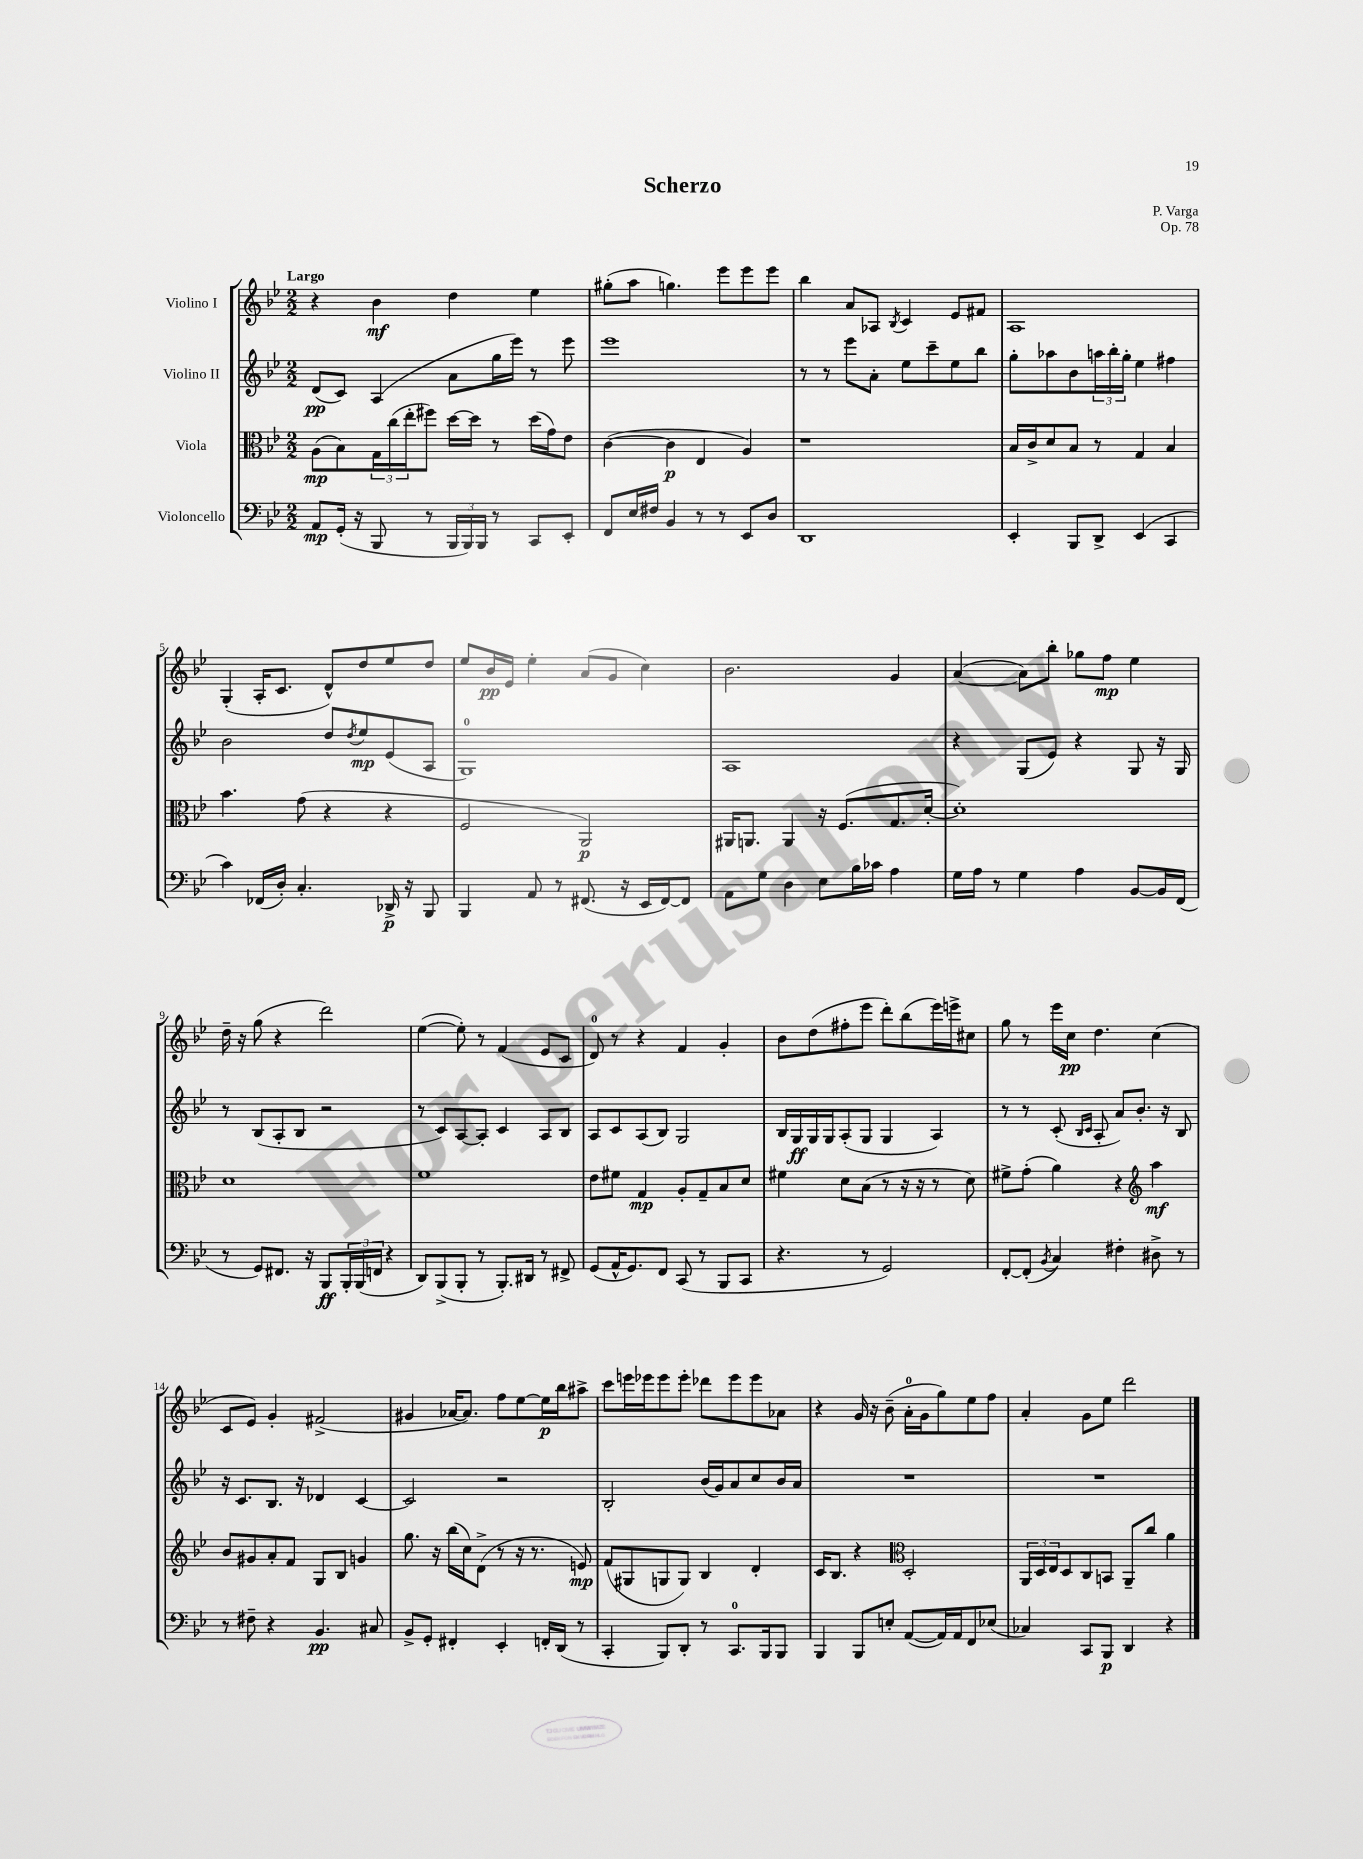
\header { title = "Scherzo" composer = "P. Varga" opus = "Op. 78" }
<<
\new StaffGroup <<
\new Staff = "s0" \with { instrumentName = "Violino I" } {
    \clef treble \key bes \major \numericTimeSignature \time 2/2 \tempo "Largo"
    r4 bes'4\mf d''4 ees''4 |
    gis''8-.( a''8 g''4.) ees'''8 ees'''8 ees'''8 |
    bes''4 a'8 aes8 \acciaccatura { bes8 } c'4 ees'8 fis'8 |
    a1 |
    g4-.( a16-. c'8. d'8-^) d''8 ees''8 d''8 |
    ees''8 bes'16\pp ees'16 ees''4-. a'8( g'8 c''4) |
    bes'2. g'4 |
    a'4~( a'8) bes''8-. ges''8 f''8\mp ees''4 |
    d''16-- r16 g''8( r4 d'''2) |
    ees''4~( ees''8-.) r8 f'4( ees'8 c'8 |
    d'8-0) r8 r4 f'4 g'4-. |
    bes'8 d''8( fis''8-. ees'''8 d'''8-.) bes''8( ees'''16) e'''16-> cis''8 |
    g''8 r8 ees'''16 c''16\pp d''4. c''4( |
    c'8 ees'8) g'4-. fis'2->( |
    gis'4 aes'16~ aes'8.) f''8 ees''8~ ees''16\p bes''16 ais''8-> |
    c'''8 e'''16 ees'''16 ees'''8 ees'''8-. des'''8 ees'''8 ees'''8 aes'8 |
    r4 g'16 r16 bes'8--( a'16-0-. g'16 g''8) ees''8 f''8 |
    a'4-. g'8 ees''8 d'''2 \bar "|." |
}
\new Staff = "s1" \with { instrumentName = "Violino II" } {
    \clef treble \key bes \major \numericTimeSignature \time 2/2
    d'8\pp( c'8) a4( a'8 g''16 ees'''16) r8 ees'''8 |
    ees'''1 |
    r8 r8 ees'''8 a'8-. ees''8 c'''8-- ees''8 bes''8 |
    g''8-. aes''8 bes'8 \tuplet 3/2 { a''16 bes''16-. g''16-. } ees''4 fis''4 |
    bes'2 d''8 \acciaccatura { d''8 } ees''8\mp ees'8( a8 |
    g1-0) |
    a1 |
    r4 g8( ees'8) r4 g8 r16 g16 |
    r8 bes8( a8-. bes8 r2 |
    r8 c'8) a8~ a8-. c'4 a8 bes8 |
    a8 c'8 a8( bes8) g2 |
    bes16 g16\ff g16 g16 a8-.( g8 g4 a4) |
    r8 r8 c'8-.( \grace { bes16 c'16 } a8-. a'8) bes'8.-. r16 bes8 |
    r16 c'8. bes8. r16 des'4 c'4~ |
    c'2 r2 |
    bes2-. bes'16( g'16) a'8 c''8 bes'16 a'16 |
    R1 |
    R1 \bar "|." |
}
\new Staff = "s2" \with { instrumentName = "Viola" } {
    \clef alto \key bes \major \numericTimeSignature \time 2/2
    a8\mp( bes8) \tuplet 3/2 { g16 c''16( ees''16-. } fis''8) d''16~ d''16 r8 d''16( g'16) ees'8 |
    c'4~( c'4\p ees4 a4) |
    r1 |
    bes16 c'16-> d'8 bes8 r8 g4 bes4 |
    bes'4. g'8( r4 r4 |
    f2 a,2\p) |
    ais,16 a,8. a,4 r16 f8.( g8. d'16~-. |
    d'1-.) |
    d'1 |
    f'1 |
    ees'8 fis'8 g4\mp a8-. g8-- bes8 d'8 |
    fis'4 d'8 bes8( r8 r16 r16 r8 d'8) |
    fis'8-> g'8-.( a'4) r4 \clef treble a''4\mf |
    bes'8 gis'8 a'8-. f'8 g8 bes8 g'4 |
    g''8. r16 bes''16( c''16) d'8->( r8 r16 r8. e'8\mp) |
    f'8( gis8 g8 g8) bes4 d'4-. |
    c'16 bes8. r4 \clef alto d2-. |
    \tuplet 3/2 { a,16 d16 ees16 } d8 c8 b,8 a,8-- c''8 a'4 \bar "|." |
}
\new Staff = "s3" \with { instrumentName = "Violoncello" } {
    \clef bass \key bes \major \numericTimeSignature \time 2/2
    a,8\mp g,16-.( r16 bes,,8 r8 \tuplet 3/2 { bes,,16 bes,,16) bes,,16 } r8 c,8 ees,8-. |
    f,8 ees16 fis16 bes,4 r8 r8 ees,8 d8 |
    d,1 |
    ees,4-. bes,,8 d,8-> ees,4( c,4 |
    c'4) fes,16( d16-.) c4.-. des,16->\p r16 bes,,8 |
    bes,,4 a,8 r8 fis,8.( r16 ees,16 fis,16~) fis,8 |
    a,8 g8 d4 ees8 bes16 ces'16 a4 |
    g16 a16 r8 g4 a4 bes,8~ bes,16 f,16( |
    r8 g,8) fis,8. r16 bes,,8\ff \tuplet 3/2 { bes,,16-. bes,,16( f,16 } r4 |
    d,8) bes,,8->( bes,,8-. r8 bes,,8.-.) dis,16 r8 fis,8-> |
    g,8( a,16-^ g,8.) f,8 c,8( r8 bes,,8 c,8 |
    r4. r8 g,2) |
    f,8~-. f,8-.( \acciaccatura { bes,8 } c4) fis4-. dis8-> r8 |
    r8 fis8-- r4 bes,4.\pp cis8 |
    bes,8-> g,8-. fis,4-. ees,4-. f,16-. d,16( r8 |
    c,4-. bes,,8) d,8-. r8 c,8.-0 bes,,16 bes,,8 |
    bes,,4 bes,,8 e8-. a,8~( a,16) a,16 f,8 ees8( |
    ces4) c,8 bes,,8\p d,4 r4 \bar "|." |
}
>>
>>
